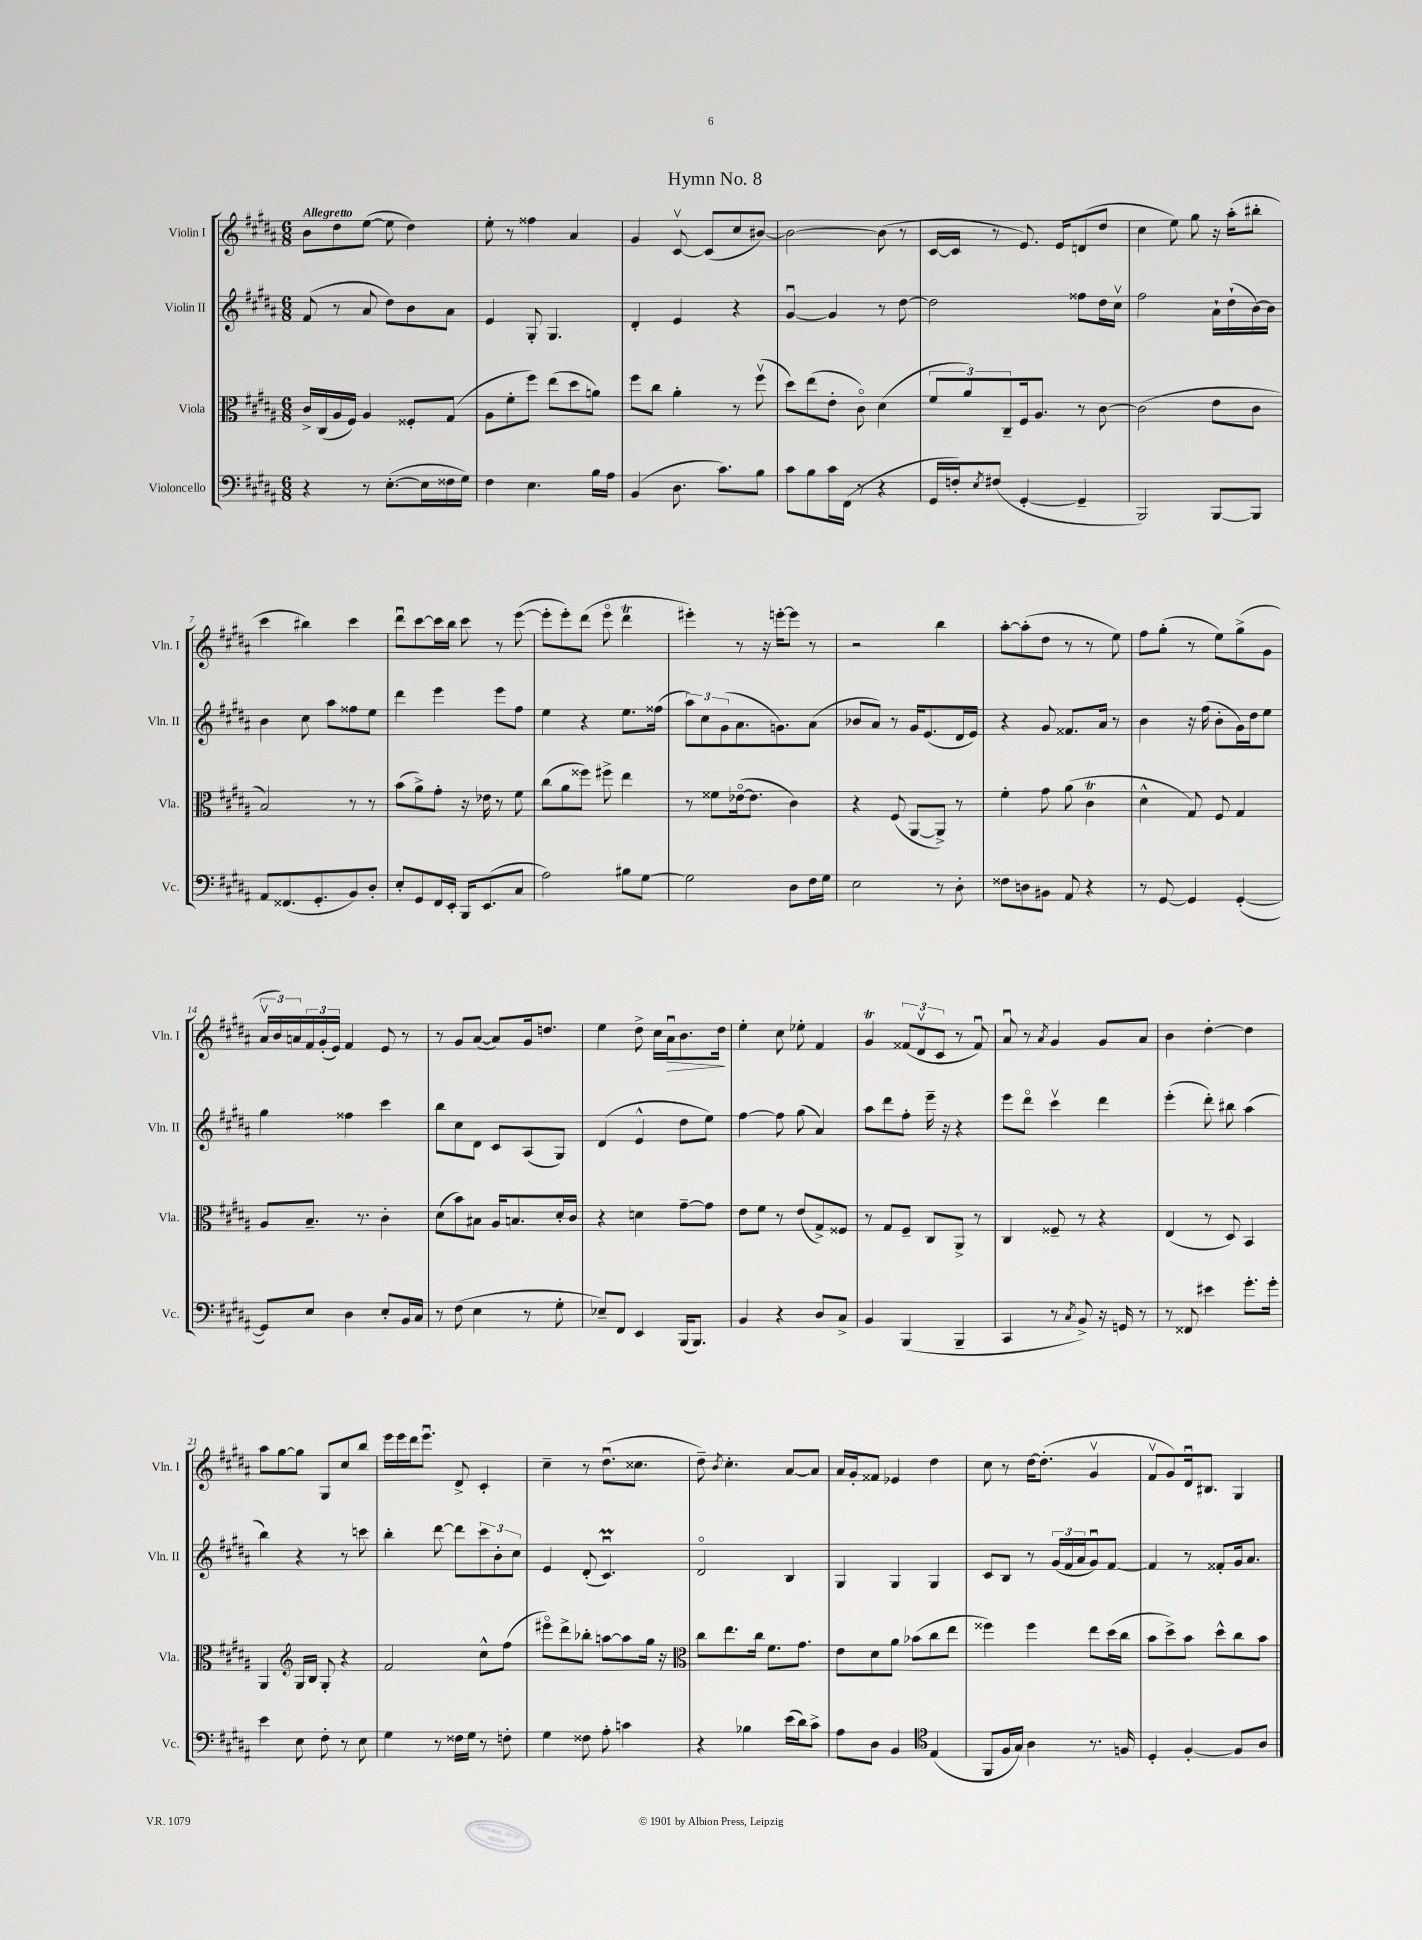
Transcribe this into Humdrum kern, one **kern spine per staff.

**kern	**kern	**kern	**kern
*staff4	*staff3	*staff2	*staff1
*clefF4	*clefC3	*clefG2	*clefG2
*k[f#c#g#d#a#]	*k[f#c#g#d#a#]	*k[f#c#g#d#a#]	*k[f#c#g#d#a#]
*M6/8	*M6/8	*M6/8	*M6/8
4r	16c#^	(8f#	8b
.	(16C#	.	.
.	16A#	8r	8dd#
.	16F#)	.	.
8r	4A#	8a#	([8ee
([8.E'	.	8dd#)	8ee]
.	8F##'	8b	4dd#)
16E]	.	.	.
16F##	(8G#	8a#	.
16G#)	.	.	.
=	=	=	=
4F#	8A#	4e	8ee'
.	8f#'	.	8r
4.E	8ff#)	8G#'	4ff##
.	(8ee	4.G#	.
.	8dd#	.	4a#
16B	8a)	.	.
16A#	.	.	.
=	=	=	=
(4BB	8ff#	4d#'	4g#
.	8cc#	.	.
8.D#	4a#'	4e	[8c#v
.	.	.	(8c#]
8.c#)	.	.	.
.	8r	4r	8cc#
8B	(8ff#v	.	[8b#)
=	=	=	=
8c#	8dd#)	[4g#u	2b#_
8B	(8ee	.	.
16c#	8e'	4g#]	.
(16FF#	.	.	.
8r	8c#o)	.	.
4r	(4d#	8r	(8b#]
.	.	[8dd#	8r
=	=	=	=
16GG#	12f#	2dd#]	[16c#
16F')	.	.	16c#]
.	12a#)	.	.
8qE	.	.	.
(8F#	.	.	8r
.	12C#~	.	.
[4GG#'	16F#	.	8.e)
.	8.A#	.	.
.	.	.	16e
4GG#~]	8r	8ff##	(8d
.	[8c#	16dd#	8dd#
.	.	16cc#v	.
=	=	=	=
2BBB)	(2c#]	2ff#	4cc#
.	.	.	8ee)
.	.	.	8gg#
[8BBB	8e	16a#`	16r
.	.	(16dd#`	(16aa#'
8BBB]	8c#	[16b)	8bb#'
.	.	16b]	.
=	=	=	=
8AA#	2B)	4b	4ccc#
(8.FF##	.	.	.
.	.	8cc#	4bb#)
8.GG#'	.	.	.
.	.	8aa#	.
8BB)	8r	8ff##	4ccc#
8D#'	8r	8ee	.
=	=	=	=
8E'	(8b	4ddd#	8ddd#u
8GG#	8a#^)	.	[8ccc#
16FF#	8g#'	4eee	16ccc#]
16EE'	.	.	16bb
16BBB	16r	.	8ccc#
(8.EE	16e-	.	.
.	8r	8eee	8r
8C#	8f#	8ff#	([8eee
=	=	=	=
2A#)	(8cc#	4ee	8eee']
.	8a#	.	8eee')
.	8ff##)	4r	(8ddd#
.	8ff#^	.	8eeeo
8B#	4ee	8.ee	4ddd#
[8G#	.	.	.
.	.	(16ff##	.
=	=	=	=
2G#]	8r	12aa#)	4eee#')
.	.	12cc#	.
.	8f##	.	.
.	.	(12g#	.
.	([16e-o	8.a#	8r
.	8.e-]	.	.
.	.	.	16r
.	.	8.g)	[16eee'
8D#	4c#)	.	8eee]
16F#	.	(8a#	8r
16G#	.	.	.
=	=	=	=
2E	4r	8b-	2r
.	.	8a#)	.
.	(8F#	8r	.
.	[8AA#	16g#	.
.	.	(8.e	.
8r	8AA#^])	.	4bb
8D#'	8r	16d#	.
.	.	16e)	.
=	=	=	=
8F##	4f#'	4r	[8aa#'
8D	.	.	(8aa#']
8BB#	8g#	8g#	8dd#
8AA#	(8a#	8.f##	8r
4r	4c#	.	8r
.	.	16a#	.
.	.	8r	8ee)
=	=	=	=
8r	4d#^^	4b	8ff#
[8GG#	.	.	(8gg#'
4GG#]	8G#)	16r	8r
.	.	(16ff#	.
.	8F#	8b'	8ee)
([4GG#'	4G#	16g#)	(8gg#^
.	.	16dd#	.
.	.	8ee	8g#
=	=	=	=
8GG#])	8A#	4gg#	24a#v
.	.	.	24b)
.	.	.	24a
8E	8.B~	.	24f#
.	.	.	(24g#'
.	.	.	24e)
4D#	.	4ff##	4f#
.	8.r	.	.
8E'	4c#'	4ccc#	8e
16BB	.	.	8r
16C#	.	.	.
=	=	=	=
8r	(8d#	8bb	8r
(8F#	8b)	8cc#	8g#
4E	8B#	8d#	([8a#
.	16A#	8c#	8a#])
.	8.B	.	.
8r	.	(8A#	16g#
.	.	.	8.dd
8G#'	16d#'	8G#)	.
.	16c#	.	.
=	=	=	=
8E-~)	4r	(4d#	4ee
8FF#	.	.	.
4EE	4d	4e^^	8dd#^
.	.	.	16cc#
.	.	.	16a#u
(16BBB	[8g#~	8dd#	8.b
8.BBB)	.	.	.
.	8g#]	8ee)	.
.	.	.	16dd#
=	=	=	=
4BB	8e	[4ff#	4ee'
.	8f#	.	.
4r	8r	8ff#]	8cc#
.	(8e	(8gg#	8ee-'
8D#	8G#^)	4a#)	4f#
8C#^	8F##	.	.
=	=	=	=
4BB	8r	8aa#	4g#
.	8G#	8ddd#	.
(4BBB	8F#~	8ff#'	(12f##
.	.	.	12d#v
.	8C#	16eee~	.
.	.	.	12c#
.	.	16r	.
4BBB~	8AA#^	4r	8r
.	8r	.	8f##u)
=	=	=	=
4CC#	4C#	8eee	8a#u
.	.	8ddd#o	8r
.	.	.	8qa#
8r	8F##~	4ccc#v	4g#
8qC#	.	.	.
8BB^)	8r	.	.
16r	4r	4ddd#	8g#
16GG	.	.	.
8r	.	.	8a#
=	=	=	=
8r	(4E	(4eee'	4b
8FF##	.	.	.
4e#	8r	8ddd#')	[4dd#'
.	8D#)	8bb#	.
8.g#'	4BB	(4aa#	4dd#]
16g#'	.	.	.
=	=	=	=
4e	4AA#	4bb)	8aa#
.	.	.	[8gg#
*	*clefG2	*	*
8E	16G#	4r	8gg#]
.	16B	.	.
8F#'	8G#'	.	8G#
8r	4r	8r	8cc#
8E	.	8ccc	8bb
=	=	=	=
4G#	2f#	4bb'	16eee
.	.	.	16eee
.	.	.	16ddd#
.	.	.	8.eeeu
8r	.	[8ddd#	.
16F##	.	8ddd#]	8d#^
16G#	.	.	.
8r	8cc#^^	12ccc#	4c#'
.	.	12b'	.
8F'	(8ff#	.	.
.	.	12cc#	.
=	=	=	=
4G#	8eee#o)	4e	4cc#~
.	8ddd#^	.	.
8F##	8bb-'	(8d#'	8r
8A#'	[8aa	4.c#u)	(8.dd#u
4c	8aa]	.	.
.	.	.	8.cc##
.	16gg#	.	.
.	16r	.	.
=	=	=	=
*	*clefC3	*	*
4r	8cc#	2d#o	8dd#~)
.	.	.	8qb
.	8.ee	.	4.cc#'
4B-	.	.	.
.	16cc#	.	.
.	8.f#	.	.
(16e	.	4B	[8a#
16d#)	8.g#	.	.
8c#^	.	.	8a#]
=	=	=	=
8A#	8e	4G#	16a#
.	.	.	16g#'
8D#	8d#	.	8f##
4BB	8a#	4G#	4e-
.	(8b-	.	.
*clefC4	*	*	*
(4E	8cc#	4G#	4dd#
.	8ee	.	.
=	=	=	=
8FF#	4ff##)	8c#	8cc#
16F#	.	8B	8r
16G#)	.	.	.
4A#	4ff##	8r	[16dd#
.	.	.	(8.dd#']
.	.	(24g#	.
.	.	24f#	.
.	.	24a#	.
8.r	8ee	8g#u)	4g#v
.	(16dd#	[8f#	.
16F	16cc#	.	.
=	=	=	=
4D#'	8b	4f#]	8f#v
.	8dd#^)	.	8g#)
[4F#'	8b	8r	16d#u
.	.	.	8.B#
.	8dd#^^	8f##'	.
8F#]	8cc#	16g#	4G#
.	.	8.a#	.
8A#	8b	.	.
==	==	==	==
*-	*-	*-	*-
